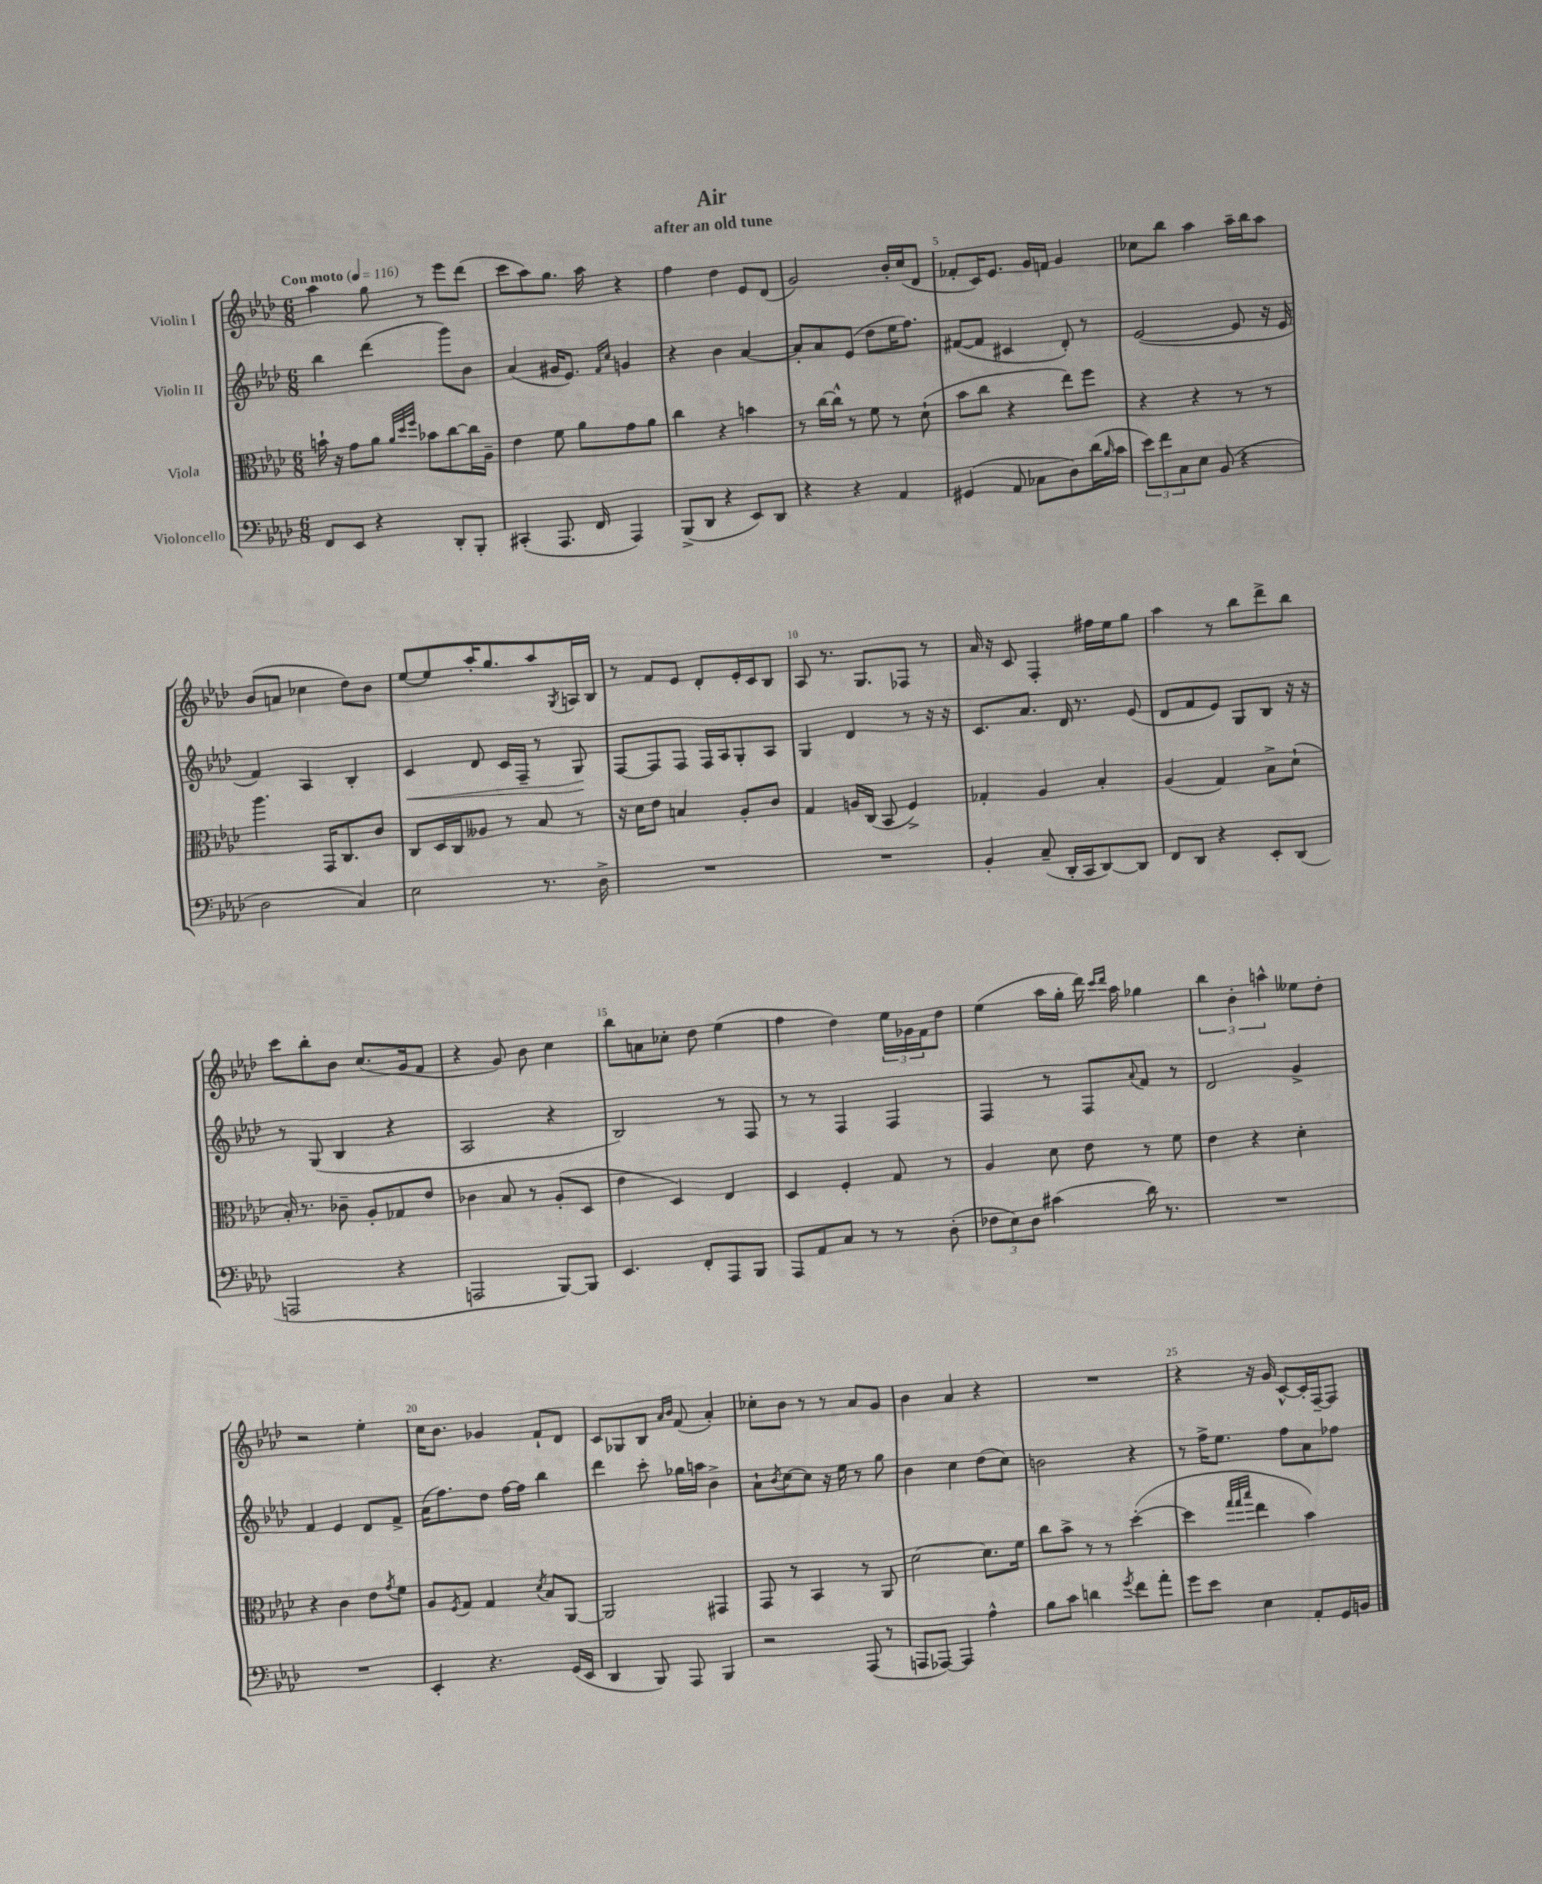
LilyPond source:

\header { title = "Air" subtitle = "after an old tune" }
<<
\new StaffGroup <<
\new Staff = "s0" \with { instrumentName = "Violin I" } {
    \clef treble \key aes \major \numericTimeSignature \time 6/8 \tempo "Con moto" 4 = 116
    aes''4 g''8 r8 ees'''8 des'''8( |
    c'''8 aes''8) g''8. aes''16 r4 |
    f''4 des''4 ees'8 des'8( |
    g'2) bes'16-. c''16( des'8 |
    fes'8-. c'16) ees'8. g'16 f'16 g'4 |
    ces''8 bes''8 aes''4 aes''16-- bes''16 aes''8 |
    bes'8( a'8 ces''4 des''8) bes'8 |
    ees''8~ ees''8 aes''16-. g''8. aes''8 \acciaccatura { g8 } a16 bes16 |
    r8 f'8 ees'8 des'8-. ees'16-. c'16 bes8 |
    aes8 r8. g8. fes8 r8 |
    aes'16 r16 c'8 f4-. fis''16 ees''16 g''8 |
    aes''4 r8 bes''8 des'''8-> bes''8 |
    c'''8 bes''8-. bes'8 c''8.( g'16 f'8 |
    r4 g'8) bes'8 c''4 |
    bes''8 a'8 ces''8-. des''8 ees''4( |
    f''4 des''4) \tuplet 3/2 { ees''16 ges'16 f'16 } des''8 |
    ees''4( aes''16 g''16-. des'''16) \grace { c'''16 des'''16 } aes''16 ges''4 |
    \tuplet 3/2 { bes''4 bes'4-. a''4-^ } eeses''8 des''8-. |
    r2 ees''4-. |
    c''16 bes'8. ges'4 f'8-! des'8 |
    c'8 ges8 bes8 \grace { aes'16 bes'16 } f'8( aes'4-.) |
    ces''8-. bes'8 r8 r8 aes'8 g'8 |
    bes'4 aes'4 r4 |
    R2. |
    r4 r16 g'16 c'8~-^ c'16-. f16~-- f8 \bar "|." |
}
\new Staff = "s1" \with { instrumentName = "Violin II" } {
    \clef treble \key aes \major \numericTimeSignature \time 6/8
    bes''4 des'''4( g'''8) bes'8 |
    aes'4( gis'16 ees'8.) \grace { f'16 c''16 } g'4 |
    r4 bes'4 aes'4~ |
    aes'8-. aes'8 ees'8( des''8 ees''16 f''8.) |
    fis'8~( fis'8 cis'4 des'8-.) r8 |
    ees'2~( ees'8 r16 ees'16 |
    f'4) aes4 bes4-. |
    c'4\< des'8 c'16 f16-- r8 g8\! |
    f8~ f8 f8 f16 aes16 g8-. aes8 |
    g4 des'4 r8 r16 r16 |
    c'8. aes'8. des'16 r8. ees'8( |
    des'8 f'8 ees'8) g8 bes8 r16 r16 |
    r8 g8( bes4 r4 |
    aes2 r4 |
    bes2) r8 f8 |
    r8 r8 f4 f4 |
    f4 r8 f8 \appoggiatura { aes'8 } f'8 r8 |
    des'2 g'4-> |
    f'4 ees'4 des'8 f'8-> |
    aes'16( f''8.) des''8 f''16~ f''16 bes''4 |
    des'''4 c'''8-. ges''16 a''16 bes'4-> |
    aes'8-! \acciaccatura { bes'8 } c''8~ c''8 r16 ees''16 r8 g''8 |
    bes'4 c''4 des''8( c''8) |
    b'2 r4 |
    r8 f''16-> ees''8. f''8 aes'8 fes''8 \bar "|." |
}
\new Staff = "s2" \with { instrumentName = "Viola" } {
    \clef alto \key aes \major \numericTimeSignature \time 6/8
    b'16-! r16 g'8 aes'8 \grace { aes'32 des''32 f''32 } bes'8 c''8~ c''16 aes16-- |
    ees'4 f'8 aes'8 g'8 aes'8 |
    c''4 r4 b'4 |
    r8 c''16~ c''16-^ r8 f'8 r8 des'8-!( |
    bes'8 c''8 r4 ees''8) f''8 |
    r4 r4 r8 r8 |
    aes''4. g,16 c8. c'8 |
    c8 des16 c16 aeses8 r8 bes8 r8 |
    r16 des'16 ees'8 b4 aes8-. c'8 |
    g4 a16 c16( bes,8 f4->) |
    ges4-. aes4 bes4-. |
    aes4( g4) bes8-> des'8-!( |
    bes16-.) r8. ces'8-- aes8-. ges8 ees'8 |
    ces'4 bes8 r8 aes8-.( des8 |
    ees'4 des4) ees4 |
    des4 f4-. g8 r8 |
    aes4 des'8 ees'8 r8 f'8 |
    ees'4 r4 des'4-. |
    r4 c'4 ees'8 \acciaccatura { g'8 } f'8 |
    aes8 \acciaccatura { f8 } g8 g4 \acciaccatura { des'8 } bes8 aes,8~ |
    aes,2 gis,4 |
    g,8 r8 bes,4 r8 aes,8 |
    des'2~ des'8. f'16 |
    c''8 bes'8-> r8 r8 des''4~-.( |
    des''4 \grace { g''32 g''32 bes''32 } ees''4 bes'4) \bar "|." |
}
\new Staff = "s3" \with { instrumentName = "Violoncello" } {
    \clef bass \key aes \major \numericTimeSignature \time 6/8
    f,8 ees,8 r4 des,8-. bes,,8-. |
    cis,4-.( aes,,8. f,16 aes,,4) |
    bes,,8->( des,8 r4 ees,8) des,8 |
    r4 r4 aes,4 |
    gis,4( aes,8 ces8 des8) des'16( \grace { bes16 } c'16 |
    \tuplet 3/2 { ees'8) f'8 c8 } ees8 bes,8( r4 |
    des2 c4) |
    ees2 r8. des16-> |
    R2. |
    R2. |
    bes,4-. c8--( des,16-. c,16 des,8~) des,8 |
    f,8 des,8 r4 ees,8-. des,8( |
    a,,2 r4 |
    a,,2 bes,,8~) bes,,8 |
    ees,4. f,8-. aes,,8 bes,,8 |
    aes,,8 aes,8 c8 r8 r8 des8-.( |
    \tuplet 3/2 { fes8 ees8) des8 } cis'4( des'16) r8. |
    R2. |
    R2. |
    ees,4-. r4. g,16( ees,16 |
    des,4 bes,,8) aes,,8 bes,,4 |
    r2 aes,,8( r8 |
    a,,8 aes,,8~) aes,,4 aes4-^ |
    bes8 c'8 d'4 \acciaccatura { g'8 } f'8 aes'8-. |
    g'8 ees'8 ees4 aes,8-. g,16 b,16 \bar "|." |
}
>>
>>
\layout { \context { \Score \override BarNumber.break-visibility = ##(#f #t #t) barNumberVisibility = #(every-nth-bar-number-visible 5) } }
